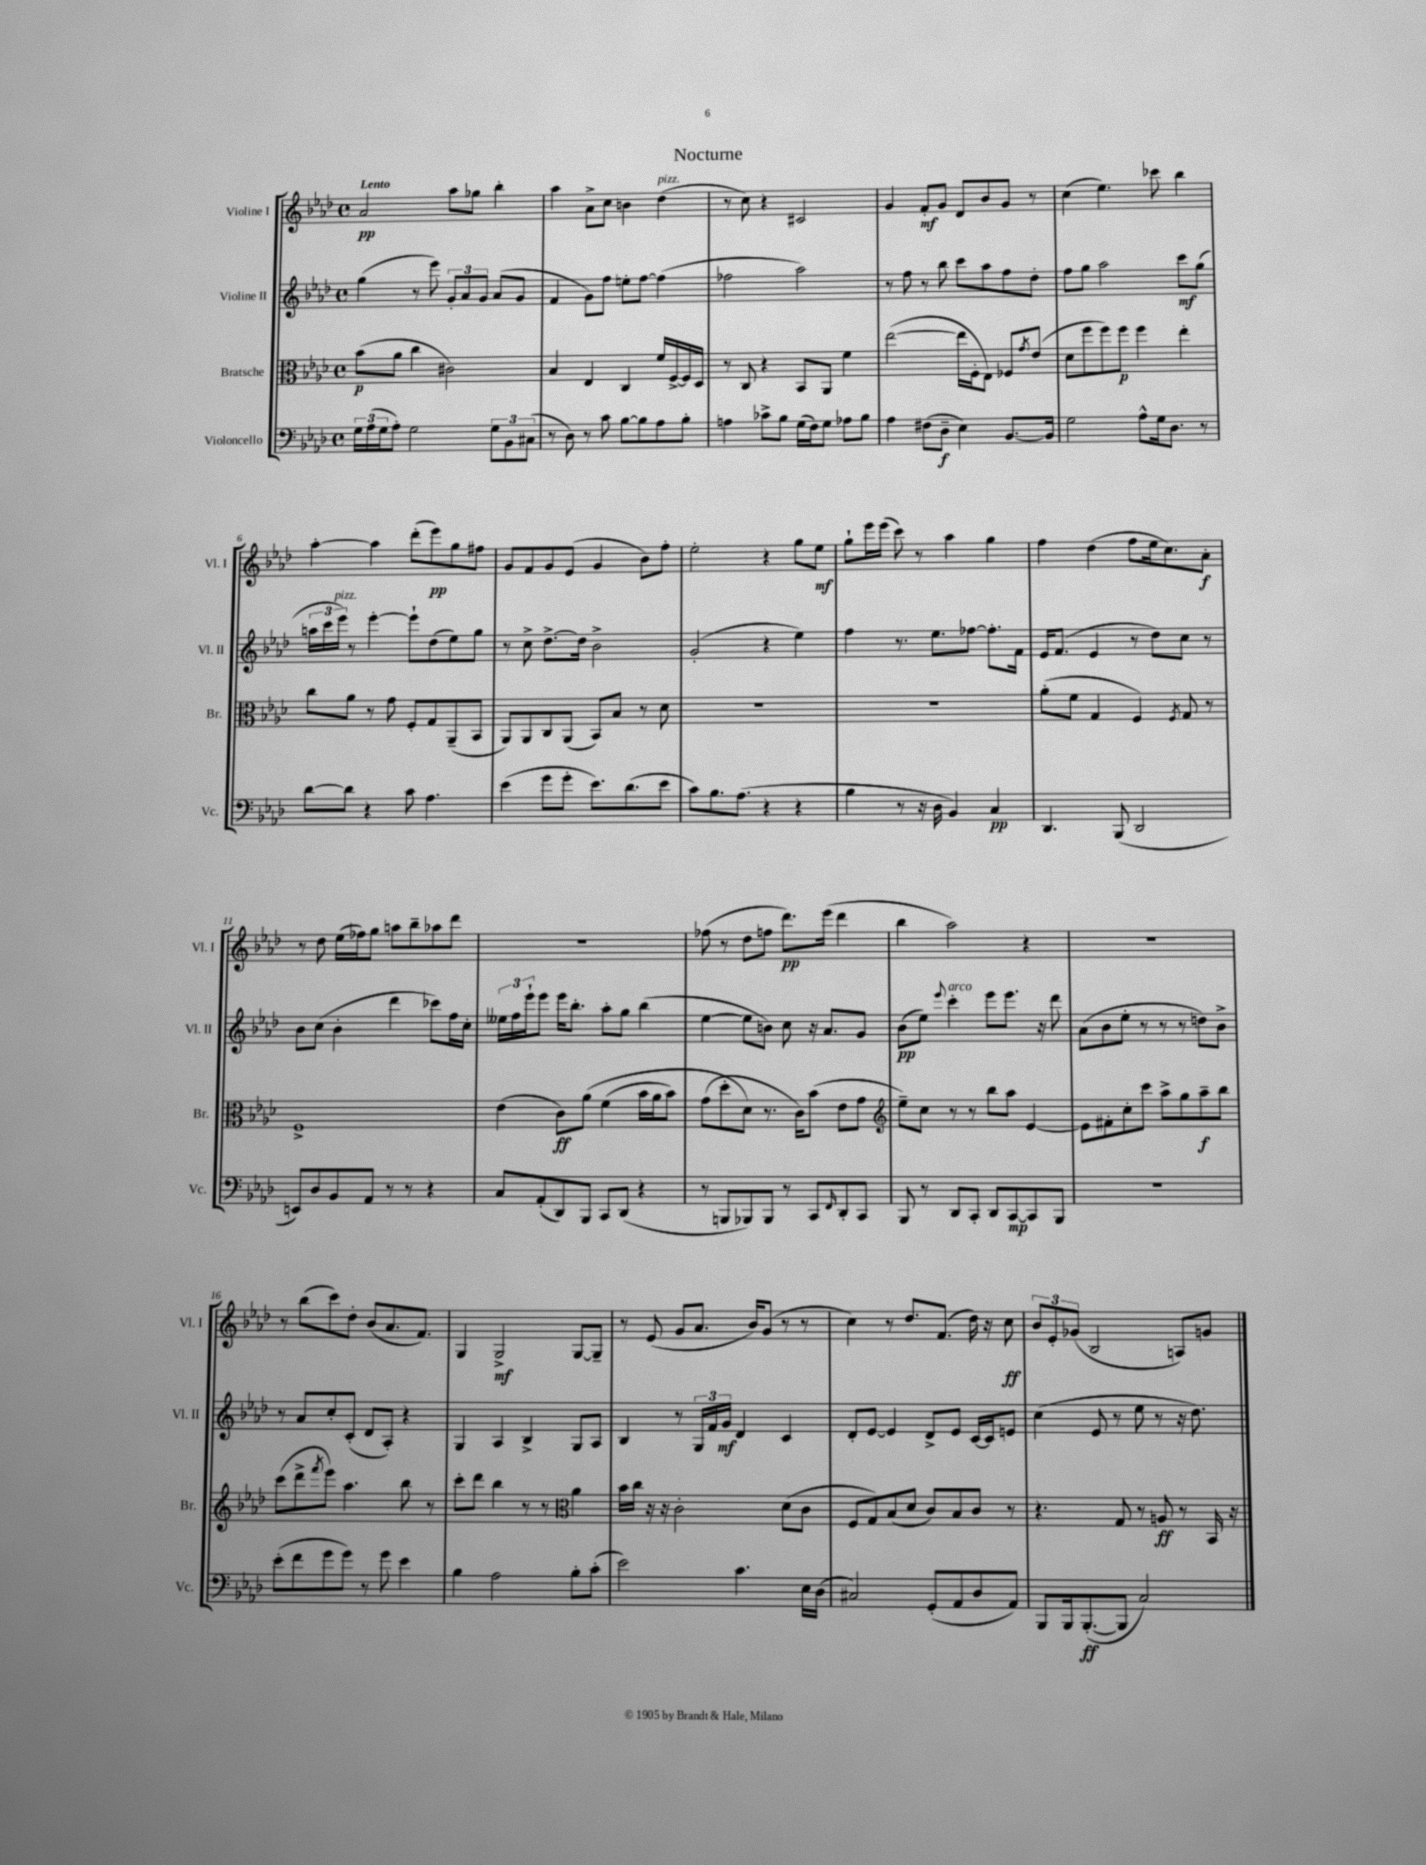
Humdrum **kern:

**kern	**kern	**kern	**kern
*staff4	*staff3	*staff2	*staff1
*clefF4	*clefC3	*clefG2	*clefG2
*k[b-e-a-d-]	*k[b-e-a-d-]	*k[b-e-a-d-]	*k[b-e-a-d-]
*M4/4	*M4/4	*M4/4	*M4/4
*met(c)	*met(c)	*met(c)	*met(c)
24G\LL	(8b-\L	(4gg\	2a-/
(24A-\	.	.	.
24G\J	.	.	.
8A-'\J)	8a-\J	.	.
2G\	4cc\	8r	.
.	.	8eee-\)	.
.	2c#\)	12g'/L	8aa-\L
.	.	12a-/	.
.	.	.	8gg-\J
.	.	12g/J	.
12G\L	.	(8a-/L	4bb-'\
12BB-\	.	.	.
.	.	8g/J	.
(12C#\J	.	.	.
=	=	=	=
8r	4B-/	4f/	4aa-\
8D-\)	.	.	.
8r	4E-/	8g\L)	8a-^\L
8c\	.	8ff\J	8cc\J
[8B-\L	4C/	8ee'\L	4b\
8B-\]	.	[8ff\J	.
8A-\	16f/LL	(4ff\]	(4dd-\
.	[16F^/	.	.
8B-'\J	16F/]	.	.
.	16D-/JJ	.	.
=	=	=	=
4A\	8r	2ff-\	8r
.	8C/	.	8cc\)
8c-^\L	4r	.	4r
8B-\J	.	.	.
(16G\LL	8BB-/L	2aa-\)	2c#/
16F\J)	.	.	.
8G\J	8AA-/J	.	.
8A-\L	4f\	.	.
8B-\J	.	.	.
=	=	=	=
4A-\	([2ee-\	8r	4g/
.	.	8ff\	.
(8F#\L	.	8r	8f'/L
8D-~\J	.	8bb-\	8g/J
4E-\)	16ee-\]LL	8ccc\L	8d-/L
.	16F'\J	.	.
.	8E-\J)	8aa-\	8b-/
[8.BB-/L	8F-/L	8ff\	8g/J
.	8qg/	.	.
.	(8e-/J	8dd-'\J	8r
16BB-/]Jk	.	.	.
=	=	=	=
2G\	8d-\L	8ff\L	(4cc\
.	8ff\	8gg\J	.
.	8ff\)	2aa-\	4.ee-\)
.	8ff\J	.	.
8A-^^\L	4ff\	.	.
16G\k	.	.	8ccc-\
8.D-\J	.	.	.
.	4ee-'\	8ccc\L	4bb-\
8r	.	(8gg\J	.
=	=	=	=
[8d-\L	8cc\L	24aa\LL	[4aa-'\
.	.	24ccc\	.
.	.	24eee-\JJ)	.
8d-\]J	8a-\J	8r	.
4r	8r	[4eee-'\	4aa-\]
.	8g\	.	.
8c\	8F'/L	8eee-`\]L	(8ddd-'\L
4.A-\	8G/	(8dd-\	8eee-\)
.	(8AA-~/	8ee-\)	8gg\
.	8BB-/J	8gg\J	8ff#\J
=	=	=	=
(4e-\	8AA-/L)	8r	8g/L
.	8AA-/	8cc^\	8f/
8g\L	8C/	[8.dd-^\L	8g/
8g'\J	(8AA-/J	.	(8e-/J
.	.	16dd-\]Jk	.
8.e-\L)	8BB-/L)	2b-^\	4g/
.	8B-/J	.	.
(8.d-\	.	.	.
.	8r	.	8b-\L)
8e-\J	8d-\	.	8ff'\J
=	=	=	=
8c\L)	1r	(2g'/	2ee-'\
8.B-\	.	.	.
(8.A-\J	.	.	.
4r	.	4r	4r
4r	.	4ee-\)	8gg\L
.	.	.	8ee-\J
=	=	=	=
4B-\	1r	4ff\	8gg`\L
.	.	.	16eee-\L
.	.	.	(16eee-\JJ
8r	.	8.r	8ccc\)
16r	.	.	8r
16D-\	.	8.ee-\L	.
4BB-/)	.	.	4aa-\
.	.	[8ff-\J	.
4C/	.	8.ff-'\]L	4gg\
.	.	16f\Jk	.
=	=	=	=
4.DD-/	(8a-'\L	16e-/LK	4ff\
.	.	(8.f/J	.
.	8f\J	.	.
.	4G/	4e-/	(4dd-\
(8BBB-/	.	.	.
2DD-/	4F/)	8r	8ff\L
.	.	8dd-\L)	16ee-\k
.	.	.	8.cc\)
.	8qF/	.	.
.	8G/	8cc\J	.
.	8r	8r	8a-'\J
=	=	=	=
8EE/L)	1F^	8b-\L	8r
8D-/	.	(8cc\J	8dd-\
8BB-/	.	4b-'\	(16ee-\LL
.	.	.	16ff-\J)
8AA-/J	.	.	8gg\J
8r	.	4ddd-\	8aa\L
8r	.	.	8bb-~\
4r	.	8ccc-\L)	8aa-\
.	.	16ff\L	8ddd-\J
.	.	16cc'\JJ	.
=	=	=	=
8C/L	(4e-\	24ee--\LL	1r
.	.	24ff\	.
.	.	24eee-`\J	.
(8AA-'/	.	8eee-\J	.
8DD-/)	8c\L)	16eee-\LK	.
.	.	8.bb-'\J	.
8BBB-/J	&(8a-\J	.	.
8CC/L	(4f\	8aa-'\L	.
(8DD-/J	.	8gg\J	.
4r	16b-\LL	(4bb-\	.
.	16a-\J	.	.
.	8b-\J)	.	.
=	=	=	=
8r	(8g\L	[4ee-\	(8ff-\
8BBB/L	8dd-'\	.	8r
8BBB-/)	8d-\J&)	8ee-\]L	8dd-\L
8BBB-/J	8.r	8b\J)	8ff\J
8r	.	8cc\	8.ddd-\L)
.	16c\LK)	.	.
8CC/L	(8b-\J	16r	.
.	.	8.a-/L	(16eee-\Jk
16qqFF/	.	.	.
8DD-'/	8e-\L	.	4ddd-\
8CC/J	8g\J	8g/J	.
=	=	=	=
*	*clefG2	*	*
8BBB-/	8ee-~\L)	(8b-\L	4bb-\
8r	8cc\J	8ee-\J)	.
.	.	8qqeee-/	.
8DD-/L	8r	4ccc'\	2aa-\)
8CC'/J	8r	.	.
8DD-/L	8bb-\L	8eee-\L	.
[8CC/	8aa-\J	8.eee-\J	.
8CC/]	[4e-/	.	4r
.	.	16r	.
8BBB-/J	.	8ddd-\	.
=	=	=	=
1r	8e-\]L	(8a-\L	1r
.	8f#'\	8b-\	.
.	8cc'\	8ee-'\J	.
.	8ccc\J	8r	.
.	8aa-^\L	8r	.
.	8gg\	8r	.
.	8aa-~\	8dd\L)	.
.	8bb-\J	8b-^\J	.
=	=	=	=
(8e-'\L	(8ccc\L	8r	8r
8f\	8ddd-^\	8a-/L	(8bb-\L
.	8qfff/	.	.
8g\	8eee-\J)	8cc'/	8ccc\)
8g\J)	4.aa-\	(8c'/J	8dd-'\J
8r	.	8d-/L	(8b-/L
8g\	.	8A-'/J)	8.a-/
4e-\	8bb-\	4r	.
.	.	.	8.f/J)
.	8r	.	.
=	=	=	=
4B-\	8ccc'\L	4G/	4G/
.	8ddd-\J	.	.
2A-\	4bb-\	4A-/	2G^/
.	8r	4B-^/	.
.	8r	.	.
*	*clefC3	*	*
8B-'\L	4a-\	8G/L	[8G/L
(8c'\J	.	8A-/J	8G~/]J
=	=	=	=
2e-\)	16b-\LL	4B-/	8r
.	16cc\JJ	.	.
.	16r	.	(8e-/
.	16r	.	.
.	2c'\	8r	8g/L
.	.	24G/LL	8.a-/J
.	.	24f/	.
.	.	24g/JJ	.
4.c\	.	4d-/	.
.	.	.	16b-/LK)
.	.	.	(8g/J
.	(8d-\L	4c/	8r
16E-\LL	8c\J	.	8r
(16D-\JJ	.	.	.
=	=	=	=
2C#/)	8F/L	8d-'/L	4cc\)
.	8G/)	[8e-/J	.
.	(8B-/	4e-/]	8r
.	8d-/J	.	8.dd-/L
(8GG'/L	8c/L)	8d-^/L	.
.	.	.	(8.f/J
8AA-/	8B-/	8e-/J	.
8D-/	8c/J	[16c/LL	16dd-\)
.	.	16c/]J	16r
8AA-/J)	8r	8e/J	8cc\
=	=	=	=
8BBB-/L	4.r	(4cc\	12b-/L
.	.	.	12e-'/
16BBB-/k	.	.	.
.	.	.	(12g-/J
([8.BBB-'/	.	.	.
.	.	8e-/	2B-/
8BBB-/]J	8G/	8r	.
2C/)	8r	8ee-\	.
.	8A/	8r	.
.	8r	16r	8A/L)
.	.	8.dd-\)	.
.	16BB-/	.	8g/J
.	16r	.	.
==	==	==	==
*-	*-	*-	*-
